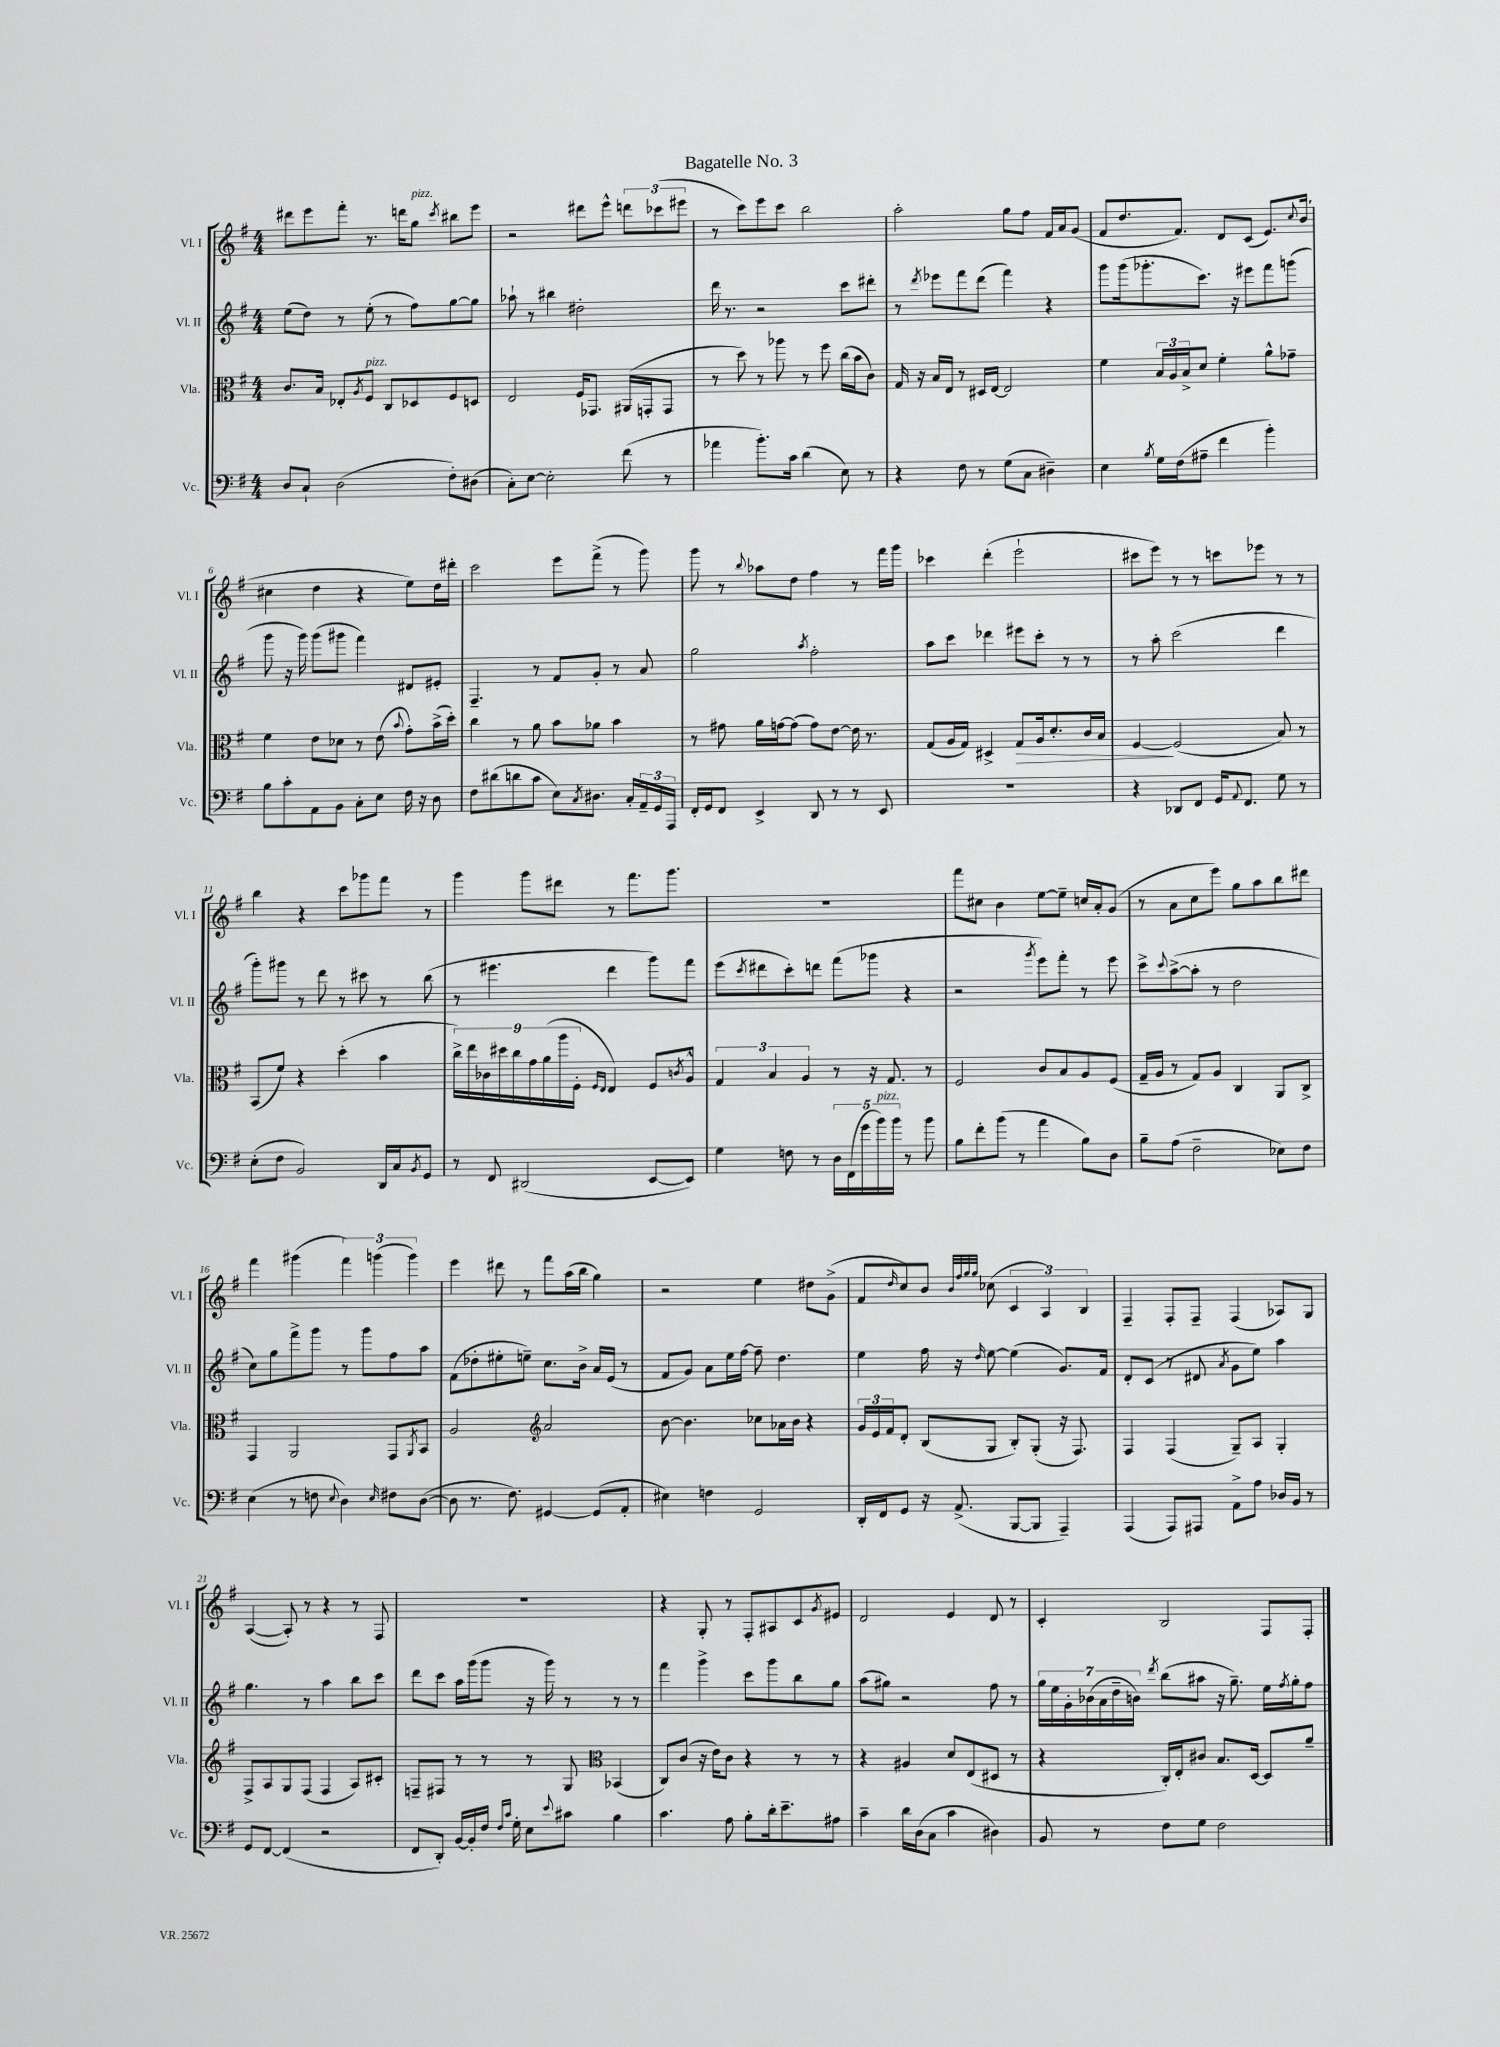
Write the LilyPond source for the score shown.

\header { title = "Bagatelle No. 3" }
<<
\new StaffGroup <<
\new Staff = "s0" \with { instrumentName = "Vl. I" shortInstrumentName = "Vl. I" } {
    \clef treble \key g \major \numericTimeSignature \time 4/4
    dis'''8 e'''8 fis'''8-. r8. d'''16 g''8^\markup { \italic "pizz." } \acciaccatura { c'''8 } bis''8 e'''8 |
    r2 dis'''8 e'''8-^ \tuplet 3/2 { d'''8 ces'''8( eis'''8 } |
    r8 c'''8) e'''8 c'''8 b''2 |
    a''2-. g''8 fis''8 fis'16 a'16 g'8( |
    fis'8 d''8. fis'8.) d'8 c'8( e'8.) \appoggiatura { c''8 } b'16( |
    cis''4 d''4 r4 e''8) d''16 dis'''16-. |
    c'''2 e'''8 fis'''8->( r8 g'''8) |
    g'''8 r8 \appoggiatura { b''8 } aes''8 d''8 fis''4 r8 fis'''16 g'''16 |
    ces'''4 d'''4-.( e'''2-! |
    cis'''8 e'''8) r8 r8 c'''8 ees'''8 r8 r8 |
    b''4 r4 c'''8 ges'''8 fis'''8 r8 |
    g'''4 g'''8 dis'''8 r8 fis'''8. g'''8. |
    R1 |
    fis'''8 cis''8 b'4 e''8~ e''8-- c''16 a'16-. g'8( |
    r8 a'8 c''8 e'''8) g''8 a''8 b''8 dis'''8 |
    fis'''4 gis'''4( \tuplet 3/2 { fis'''4) g'''4( g'''4) } |
    e'''4 dis'''8 r8 fis'''8 a''16( b''16 g''4) |
    r2 e''4 dis''8 g'8->( |
    fis'8 \grace { d''16 } c''8) b'8 \grace { b'32 fis''32 g''32 g''32 } ces''8( \tuplet 3/2 { c'4 a4) b4 } |
    fis4-- fis8-. fis8-- fis4( aes8) g8 |
    a4~( a8-.) r8 r4 r8 fis8 |
    R1 |
    r4 g8-. r8 fis8-. ais8 c'8 \acciaccatura { g'8 } eis'8 |
    d'2 e'4 d'8 r8 |
    c'4-. b2 fis8 fis8-. \bar "|." |
}
\new Staff = "s1" \with { instrumentName = "Vl. II" shortInstrumentName = "Vl. II" } {
    \clef treble \key g \major \numericTimeSignature \time 4/4
    e''8( d''8) r8 e''8-.( r8 fis''8) g''8~ g''8 |
    aes''8-! r8 bis''4 dis''2-. |
    d'''16 r8. r2 c'''8 dis'''8-. |
    r8 \acciaccatura { d'''8 } ees'''8 fis'''8 d'''8( fis'''4) r4 |
    g'''8 g'''16( ges'''8.-. c'''8.) r16 eis'''8 fis'''8 g'''8( |
    g'''8 r16 g'''16) g'''8( gis'''8 fis'''4) dis'8 eis'8-. |
    fis4.-- r8 fis'8 g'8-. r8 a'8 |
    g''2 \acciaccatura { a''8 } fis''2-. |
    a''8 c'''8 des'''4 eis'''8 c'''8-. r8 r8 |
    r8 a''8-. c'''2( d'''4 |
    g'''8-.) gis'''8 r8 d'''8 r8 cis'''8 r8 b''8( |
    r8 eis'''4. d'''4 g'''8) fis'''8 |
    e'''8( \acciaccatura { c'''8 } dis'''8 c'''8-.) d'''8 fis'''8( ges'''8 r4 |
    r2 \acciaccatura { g'''8 } e'''8) fis'''8-. r8 e'''8 |
    c'''8-> \appoggiatura { c'''8 } a''8~->( a''8-. r8 d''2 |
    c''8) g''8 fis'''8-> g'''8 r8 g'''8 fis''8 a''8 |
    fis'8( des''8-. eis''8-. e''8--) c''8. b'16-> a'16 e'16( r8 |
    fis'8 g'8) a'8 e''16 fis''16~ fis''8-- d''4. |
    e''4 fis''16 r16 \grace { d''16 } e''8~ e''4( g'8.) fis'16 |
    d'8-. c'8( r8 dis'8 \acciaccatura { a'8 } g'8 e''8) a''4 |
    g''4. r8 a''4 b''8 c'''8 |
    d'''8 c'''8 a''16 g'''16( g'''8 r16 g'''16) r8 r8 r8 |
    fis'''4 g'''4-> c'''8 g'''8 b''8 g''8 |
    a''8( gis''8) r2 fis''8 r8 |
    \tuplet 7/4 { g''16 e''16 g'16-. bes'16( a'16 d''16-- b'16) } \acciaccatura { d'''8 } b''8( ais''8 r16 g''8.--) e''16 \acciaccatura { fis''8 } g''16-. fis''8 \bar "|." |
}
\new Staff = "s2" \with { instrumentName = "Vla." shortInstrumentName = "Vla." } {
    \clef alto \key g \major \numericTimeSignature \time 4/4
    c'8. b16 ees8-. \acciaccatura { a8 } fis8^\markup { \italic "pizz." } c8 des8 fis8 d8 |
    e2 fis16 ges,8. ais,16( g,16-. g,8 |
    r8 d''8) r8 aes''8 r8 fis''8 c''16( b'16 c'8) |
    g16 r16 b16 e16 r8 dis16 e16~ e2 |
    fis'4 \tuplet 3/2 { b16 a16 b16-> } d'8 fis'4-. a'8-^ ges'8-- |
    fis'4 e'8 des'8 r8 e'8( \appoggiatura { b'8 } g'8-.) b'16->( d''16-.) |
    c''4 r8 a'8 b'8 aes'8 b'4 |
    r8 gis'8 a'16 g'16~ g'8( g'8) e'8~ e'16 r8. |
    g8( a16 g16) dis4-> g8\> a16 d'8.-. c'16 b16 |
    fis4~\! fis2( b8) r8 |
    b,8( fis'8) r4 d''4-.( b'4 |
    \tuplet 9/8 { c''16->) e''16 ces'16 dis''16 c''16 g'16 a'16( a''16 fis16-. } \grace { fis16 e16 } e4) fis8 \acciaccatura { c'8 } a8-^ |
    \tuplet 3/2 { g4 b4 a4 } r8 r16 g8. r8 |
    fis2 c'8 b8 a8 fis8( |
    g16-- a16 r8 g8) a8 c4 a,8 c8-> |
    g,4 a,2 g,8 \acciaccatura { a,8 } b,8 |
    a2 \clef treble a'2 |
    b'8~ b'4. ces''8 aes'16 b'16 r4 |
    \tuplet 3/2 { g'16 e'16 fis'16 } d'8-. b8( g8 b8-.) g8-.( r16 fis8.) |
    fis4 fis4( g8--) a8 g4-. |
    fis8-> a8 g8 fis8( fis4 a8) cis'8-. |
    f8-- fis8 r8 r8 r8 g8 \clef alto bes,4( |
    c8) c'8( r16 e'16) c'8 r4 r8 r8 |
    r4 ais4 d'8 e8( dis8 r8 |
    r4 c16-.) e16-. cis'8 b8. d16~ d8 a'8-- \bar "|." |
}
\new Staff = "s3" \with { instrumentName = "Vc." shortInstrumentName = "Vc." } {
    \clef bass \key g \major \numericTimeSignature \time 4/4
    d8 c8-! d2( fis8-.) dis8( |
    c8-.) e8~ e2-. fis'8( r8 |
    aes'4 b'8.-.) c'16 d'4( e8) r8 |
    r4 fis8 r8 g8( c8 dis4--) |
    e4 \acciaccatura { b8 } g16 fis16( ais8-- fis'4 b'4-.) |
    b8 c'8-. a,8 b,8 c8-. e8 fis16 r16 d8 |
    fis8 dis'8( d'8 c'8 e8) \acciaccatura { c8 } dis8. c16-. \tuplet 3/2 { a,16-- g,16 a,,16 } |
    fis,16-. g,16 fis,8 e,4-> d,8 r8 r8 e,8 |
    R1 |
    r4 des,8 fis,8 g,16 \appoggiatura { a,8 } fis,8. g8 r8 |
    e8-.( fis8 b,2) d,16 c16 \acciaccatura { b,8 } g,8 |
    r8 fis,8 dis,2( e,8~ e,8) |
    g4 f8 r8 \tuplet 5/4 { d16 fis,16( g'16 b'16^\markup { \italic "pizz." }) b'16 } r8 b'8 |
    b8 fis'8-. b'8( r8 a'4 b8) d8 |
    b8-- a8( fis2-- ees8) fis8 |
    e4( r8 f8 \appoggiatura { e8 } d4) \grace { e16 } fis8 d8~( |
    d8 r8. fis8.) gis,4~ gis,8( a,8-. |
    eis4) f4 g,2 |
    d,16-. fis,16 g,8 r16 a,8.->( b,,8~ b,,8 a,,4--) |
    a,,4( a,,8) ais,,8 a,8-> a8 des16 b,16 r8 |
    g,8 fis,8~ fis,4( r2 |
    fis,8 d,8-.) b,16~ b,16-. fis16 \grace { fis16 c'16 } g16-. e8 \appoggiatura { e'8 } cis'8 b4 |
    c'4. a8 b8-. d'16-. e'8.-- ais8 |
    c'4-- d'16 d16( c8 c'4 dis4) |
    b,8 r8 fis8 g8 fis2 \bar "|." |
}
>>
>>
